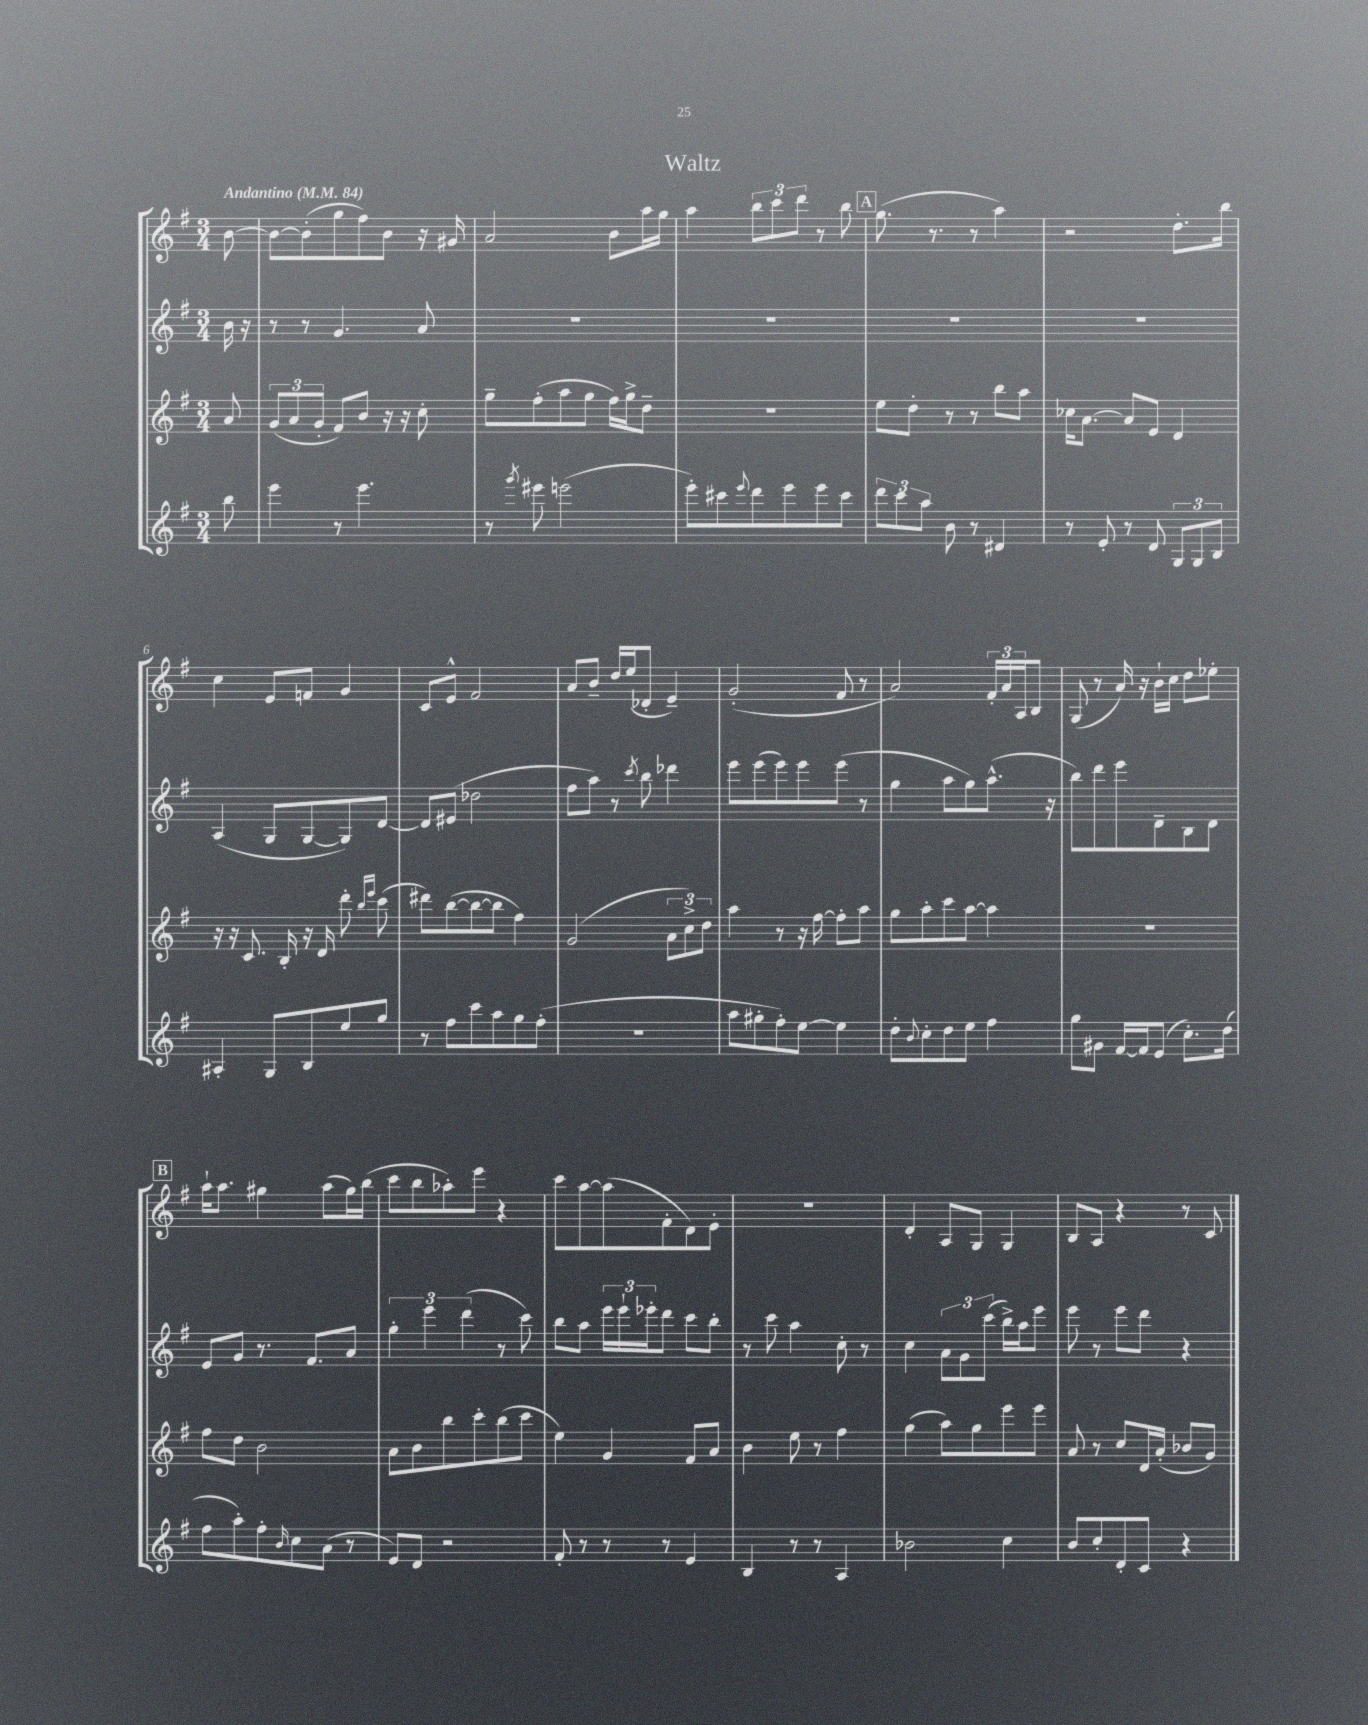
\header { title = "Waltz" }
<<
\new StaffGroup <<
\new Staff = "s0" {
    \clef treble \key g \major \numericTimeSignature \time 3/4 \partial 8 \tempo "Andantino" 4 = 84
    b'8~ |
    b'8~ b'8-.( g''8 fis''8) b'8 r16 gis'16 |
    a'2 b'8 a''16 g''16 |
    a''4 \tuplet 3/2 { b''8 c'''8 d'''8 } r8 b''8 |
    \mark \markup { \box "A" } g''8.( r8. r8 a''4) |
    r2 d''8.-. b''16 |
    c''4 e'8 f'8 g'4 |
    c'8 e'8-^ fis'2 |
    a'8 b'8-- d''16 e''16( des'8-. e'4--) |
    g'2-.( fis'8 r8 |
    a'2) \tuplet 3/2 { fis'16-. a'16 a16 } b8 |
    g8( r8 a'16) r16 b'16-! c''16 d''8 ees''8-. |
    \mark \markup { \box "B" } a''16-! a''8. gis''4 a''8( gis''16) b''16( |
    c'''8 b''8 aes''8-.) e'''8 r4 |
    c'''8 a''8~ a''8( fis'8-. d'8) e'8-. |
    R2. |
    d'4-. a8 g8 g4 |
    b8 a8 r4 r8 c'8 \bar "|." |
}
\new Staff = "s1" {
    \clef treble \key g \major \numericTimeSignature \time 3/4 \partial 8
    b'16 r16 |
    r8 r8 g'4. a'8 |
    R2. |
    R2. |
    \mark \markup { \box "A" } R2. |
    R2. |
    a4( g8 g8~ g8) d'8~ |
    d'8 eis'8( des''2 |
    fis''8 a''8) r8 \acciaccatura { c'''8 } b''8 des'''4 |
    e'''8 e'''8( e'''8) e'''8 e'''8( r8 |
    g''4 a''8 g''8) a''8.-^( r16 |
    b''8) d'''8 e'''8 d'8-- b8 d'8 |
    \mark \markup { \box "B" } e'8 g'8 r8. fis'8. a'8 |
    \tuplet 3/2 { g''4-. e'''4 d'''4( } r8 c'''8) |
    b''8 a''8 \tuplet 3/2 { e'''16 e'''16-! ees'''16-. } d'''8 c'''8 b''8-. |
    r8 c'''8 a''4 c''8-. r8 |
    c''4 \tuplet 3/2 { a'8 g'8 c'''8( } b''16->) a''16 e'''8 |
    e'''8 r8 e'''8 d'''8 r4 \bar "|." |
}
\new Staff = "s2" {
    \clef treble \key g \major \numericTimeSignature \time 3/4 \partial 8
    a'8 |
    \tuplet 3/2 { g'8( a'8 g'8-. } fis'8) b'8 r16 r16 c''8-. |
    g''8-- fis''8-.( a''8 g''8 fis''16) g''16-> d''8-- |
    R2. |
    \mark \markup { \box "A" } e''8 d''8-. r8 r8 b''8 a''8 |
    ces''16 a'8.~ a'8 e'8 d'4 |
    r16 r16 c'8. b16-. r16 d'16 d'''8-. \grace { b''16 e'''16 } c'''8( |
    dis'''8) b''8~( b''8~ b''8 fis''4) |
    g'2( \tuplet 3/2 { a'8 c''8->) d''8 } |
    a''4 r8 r16 fis''16~ fis''8-. a''8 |
    g''8 a''8-. c'''8 a''8~ a''4 |
    R2. |
    \mark \markup { \box "B" } fis''8 d''8 b'2 |
    a'8 b'8 b''8 c'''8-. b''8( c'''8 |
    e''4) g'4 fis'8 a'8 |
    b'4 e''8 r8 fis''4 |
    g''4( a''8) g''8 e'''8 e'''8 |
    a'8 r8 c''8 d'16 a'16-.( bes'8 g'8) \bar "|." |
}
\new Staff = "s3" {
    \clef treble \key g \major \numericTimeSignature \time 3/4 \partial 8
    b''8 |
    e'''4 r8 e'''4. |
    r8 \acciaccatura { g'''8 } eis'''8 e'''2( |
    e'''8-.) cis'''8 \appoggiatura { e'''8 } d'''8 e'''8 e'''8 cis'''8 |
    \mark \markup { \box "A" } \tuplet 3/2 { d'''8 c'''8 a''8 } b'8 r8 dis'4 |
    r8 e'8-. r8 d'8 \tuplet 3/2 { g8 g8 b8 } |
    ais4-. g8 b8 e''8 g''8 |
    r8 fis''8 c'''8 a''8 g''8 fis''8-.( |
    R2. |
    a''8 gis''8-. fis''8-.) e''8~ e''4 |
    d''8-. \appoggiatura { b'8 } c''8-. d''8 e''8 fis''4 |
    g''8 gis'8 fis'16~ fis'16 e'8( c''8.-.) d''16( |
    \mark \markup { \box "B" } fis''8 a''8-.) fis''8-. \grace { b'16 } c''8 a'8( r8 |
    e'8) d'8 r2 |
    fis'8-. r8 r8 r8 e'4 |
    b4 r8 r8 a4 |
    bes'2 c''4 |
    b'8 c''8-. d'8-. c'8 r4 \bar "|." |
}
>>
>>
